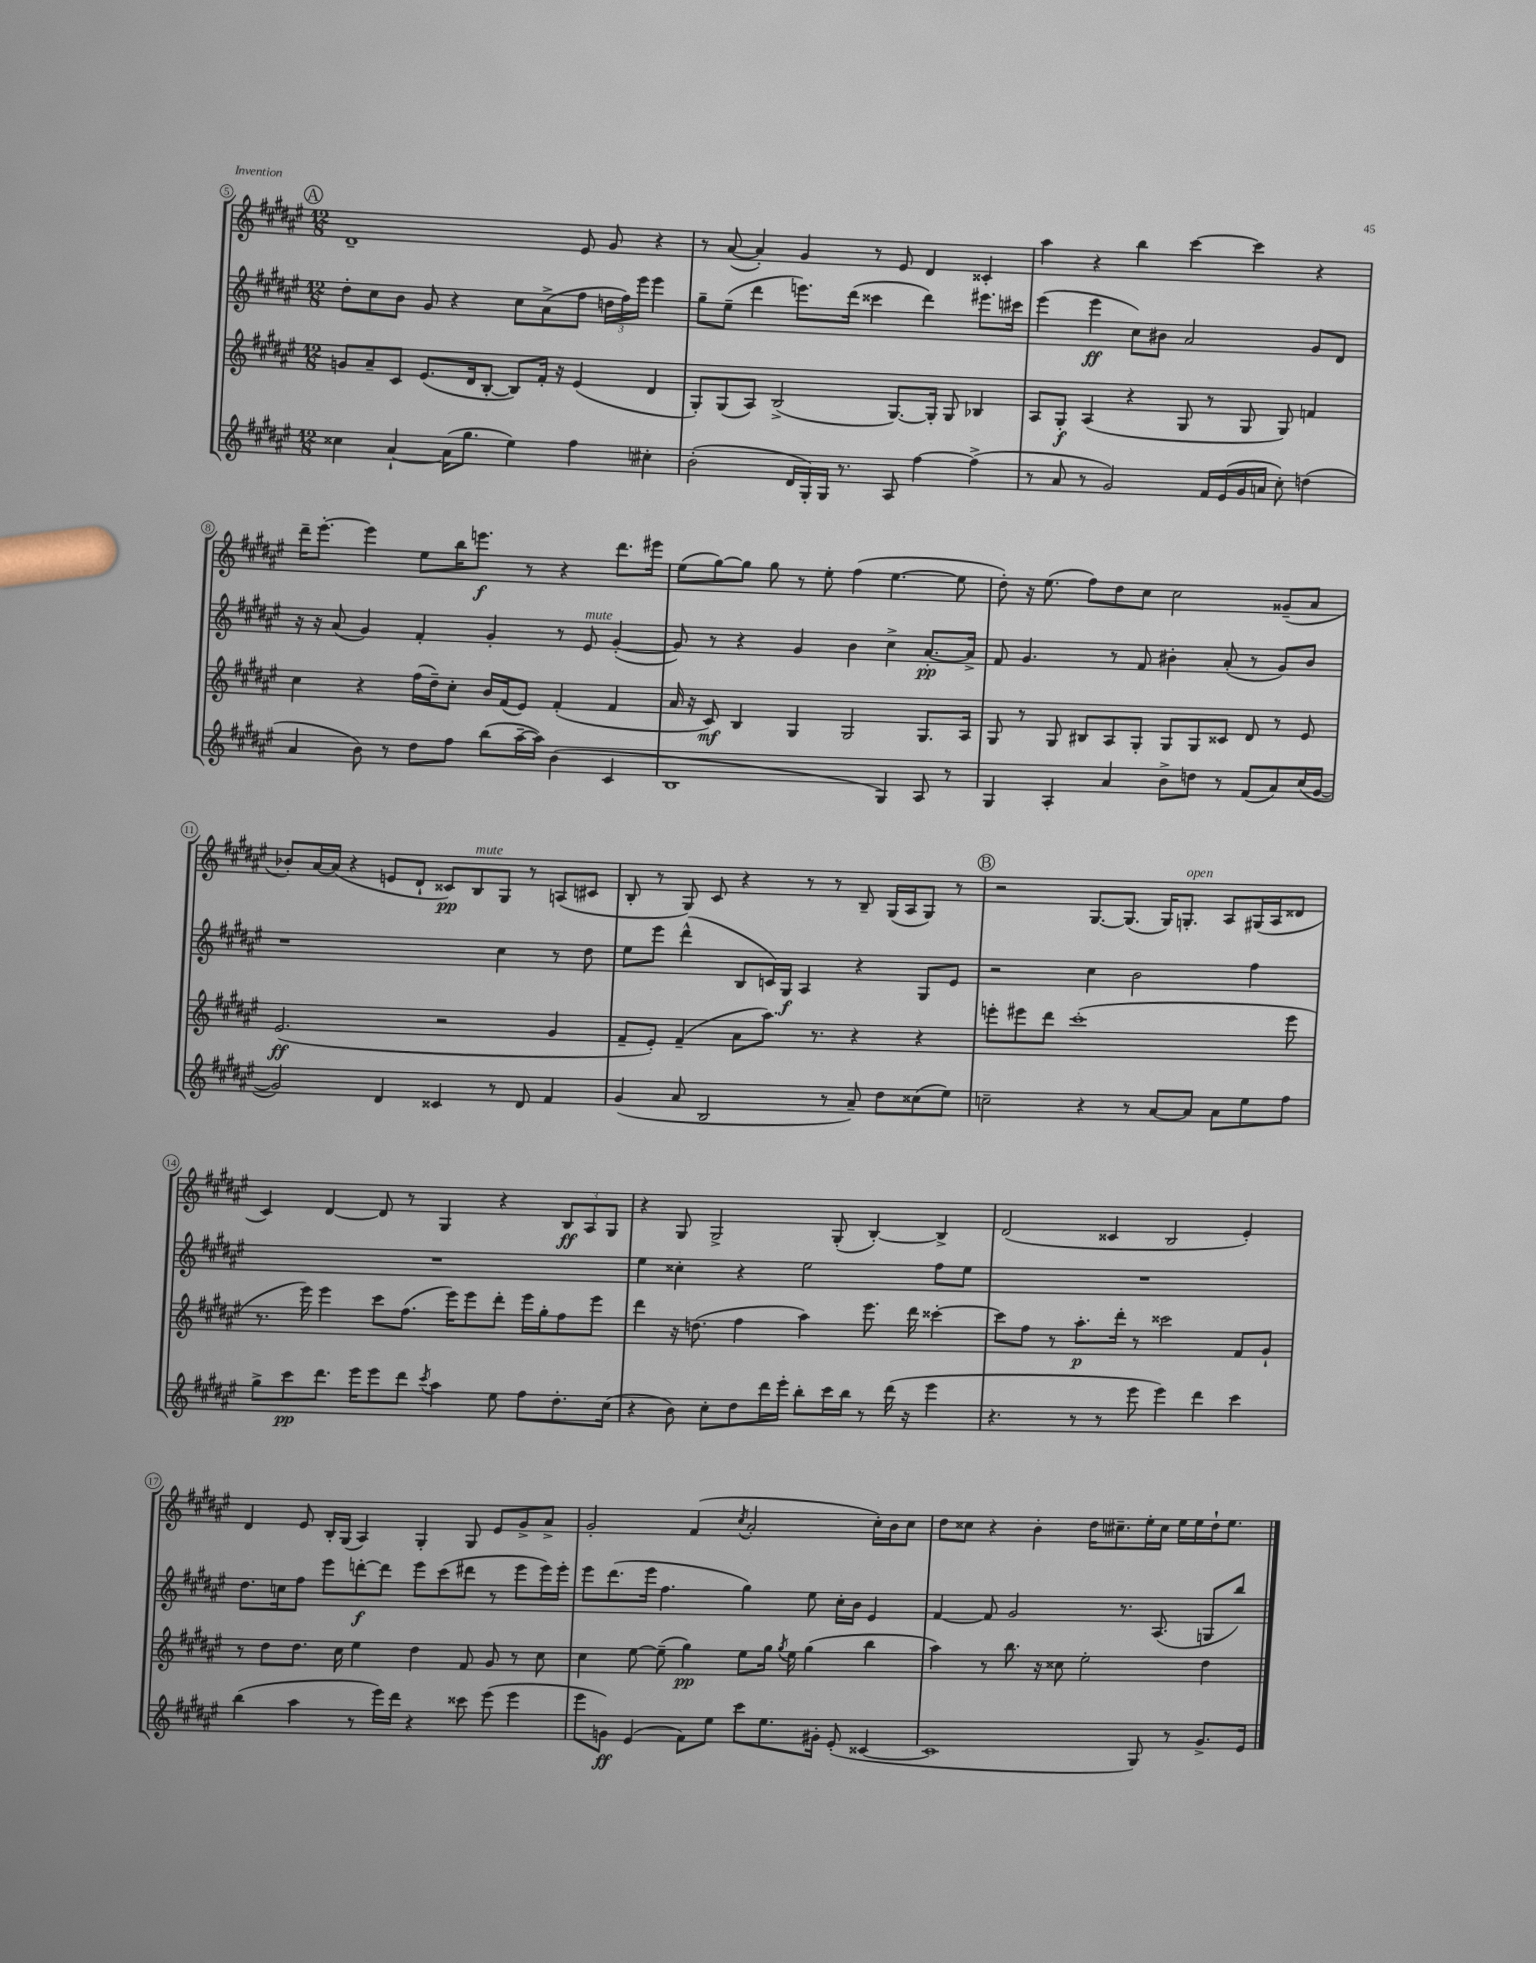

**kern	**kern	**kern	**kern
*staff4	*staff3	*staff2	*staff1
*clefG2	*clefG2	*clefG2	*clefG2
*k[f#c#g#d#a#e#]	*k[f#c#g#d#a#e#]	*k[f#c#g#d#a#e#]	*k[f#c#g#d#a#e#]
*M12/8	*M12/8	*M12/8	*M12/8
4cc##	8g	8dd#'	1d#~
.	8a#~	8cc#	.
[4a#`	8c#	8b	.
.	(8.e#	8g#	.
(16a#]	.	4r	.
8.gg#	16d#	.	.
.	[8B'	.	.
4ee#)	8B])	8cc#	.
.	16f#'	(8a#^	.
.	16r	.	.
4ff#	(4e#	8ff#	8e#
.	.	24dd	8g#
.	.	24ff#)	.
.	.	24eee#	.
4cc#'	4d#	4eee#	4r
=	=	=	=
(2b'	8G#')	8gg#~	8r
.	(8G#	(8ee#~	([8a#
.	8A#)	4ddd#	4a#'])
.	(2B^	.	.
16d#	.	8.eee)	4g#
16G#')	.	.	.
16G#	.	.	.
8.r	.	(16ddd#	.
.	.	4ccc##	8r
8A#	[8.G#)	.	8e#
[4ff#	.	4ddd#)	4d#
.	16G#']	.	.
.	8G#	.	.
(4ff#^]	4B-	8.eee#	4c##'
.	.	16ccc#	.
=	=	=	=
8r	8A#	(4eee#	4aa#
8a#	8G#'	.	.
8r	(4A#	4eee#	4r
2g#)	.	.	.
.	4r	8cc#)	4bb
.	.	8b#	.
.	8G#	2a#	[4ccc#
16f#	8r	.	.
(16e#	.	.	.
16g#	8G#	.	4ccc#]
16a	.	.	.
8cc#')	8G#)	.	.
(4dd	4f	8g#	4r
.	.	8d#	.
=	=	=	=
4a#	4cc#	16r	16ddd#~
.	.	16r	[8.eee#'
.	.	(8a#	.
8b)	4r	4g#)	4eee#]
8r	.	.	.
8dd#	(16ff#	4f#'	8ee#
.	16dd#~)	.	.
8ff#	8cc#'	.	16bb
.	.	.	8.eee
(8bb	16b	4g#'	.
.	(16f#	.	.
[16aa#~	8e#)	.	8r
16aa#])	.	.	.
(4b	(4f#'	8r	4r
.	.	8e#	.
4c#	4f#	([4g#'	8.ddd#
.	.	.	16eee#
=	=	=	=
1B	16a#	8g#])	(8ee#
.	16r	.	.
.	8c#)	8r	[8gg#)
.	4B	4r	8gg#]
.	.	.	8gg#
.	4G#	4g#	8r
.	.	.	8ee#'
.	2G#	4b	(4ff#
4G#)	.	4cc#^	[4.ee#
8A#	8.G#	[8.a#'	.
8r	.	.	8ee#]
.	16A#	16a#^]	.
=	=	=	=
4G#	8G#	8f#	8dd#')
.	8r	4.g#	16r
.	.	.	(8.ee#
4A#'	8G#	.	.
.	8B#	.	8ff#)
4a#	8A#	8r	8dd#
.	8G#'	8f#	8cc#
8b^	8G#	4b#'	2cc#
8dd	8G#	.	.
8r	8c##	(8a#'	.
(8f#	8d#	8r	.
8a#)	8r	8g#)	(8g##~
(16cc#	8e#	8b#	8a#
[16g#	.	.	.
=	=	=	=
2g#])	(2.e#	1r	8b-')
.	.	.	[16a#
.	.	.	(16a#]
.	.	.	4r
4d#	.	.	8e
.	.	.	8d#`
4c##	2r	.	8c##)
.	.	.	8B
8r	.	4cc#	8G#
8d#	.	.	8r
4f#	4g#	8r	(8A
.	.	8dd#	8c#
=	=	=	=
(4g#	8f#~	8ee#	8B'
.	8e#')	8eee#	8r
8a#	(4f#~	(4ddd#^^	8G#)
2B	.	.	8c#
.	8a#	8B	4r
.	8.aa#)	16c)	.
.	.	16G#	.
.	.	4A#	8r
.	8.r	.	.
8r	.	.	8r
8a#~)	4r	4r	8B~
8dd#	.	.	(16G#
.	.	.	16A#
(8cc##	4r	8G#	8G#)
8ee#)	.	8e#	8r
=	=	=	=
2cc~	8eee'	2r	2r
.	8eee#	.	.
.	8ddd#	.	.
.	(1ccc#'	.	.
4r	.	4cc#	[8.G#
.	.	.	(8.G#]
8r	.	2b	.
[8a#	.	.	16G#)
.	.	.	8.G'
8a#]	.	.	.
8a#	.	.	8A#
8ee#	.	4ff#	(16G#
.	.	.	16A#
8ff#	8eee#	.	8d##
=	=	=	=
8gg#^	8.r	1.r	4c#)
8ccc#	.	.	.
.	16eee#)	.	.
8.ddd#	4eee#	.	[4d#
16eee#	.	.	.
8eee#	8ccc#	.	8d#]
8ddd#	(8.ff#	.	8r
8qccc#	.	.	.
4aa#	.	.	4G#
.	16eee#)	.	.
.	8eee#	.	.
8ee#	8ddd#'	.	4r
8ff#	16eee#	.	.
.	16gg#'	.	.
8.dd#'	8ff#	.	12B
.	.	.	12A#
.	8eee#	.	.
.	.	.	12G#
(16cc#	.	.	.
=	=	=	=
4r	4ddd#	4ee#	4r
8b)	16r	4cc##'	8G#
.	(8.dd	.	.
8cc#'	.	.	2G#^
8dd#	4ff#	4r	.
16ddd#	.	.	.
16eee#'	.	.	.
8bb'	4aa#)	2ee#	.
16ccc#	.	.	(8G#'
16bb	.	.	.
8r	8.eee#	.	[4B')
(16ddd#	.	.	.
16r	16ddd#	.	.
4eee#	[4ccc##'	8ff#	4B^]
.	.	8ee#	.
=	=	=	=
4.r	8ccc##]	1.r	(2d#
.	8ff#	.	.
.	8r	.	.
8r	8.aa#'	.	.
8r	.	.	4c##
.	16ddd#'	.	.
8eee#	8r	.	.
4eee#)	2ccc##	.	2B
4ddd#	.	.	.
4ccc#	8f#	.	4e#')
.	8g#`	.	.
=	=	=	=
(4bb	8r	8.dd#	4d#
.	8dd#	.	.
.	.	16cc	.
4aa#	8.dd#	8ff#	8e#
.	.	8eee#	16B'
.	16cc#	.	(16G#
8r	4ee#	[8ddd'	4A#)
16eee#)	.	8ddd]	.
16ddd#	.	.	.
4r	4dd#	8eee#	4G#'
.	.	(8ccc#	.
8ccc##	8f#	8ddd#	8G#
(8eee#	8g#	8r	8e#
4eee#	8r	8eee#	8g#^
.	8cc#	16eee#)	8a#^
.	.	16eee#'	.
=	=	=	=
8eee#	4cc#	8eee#	2g#'
8g)	.	(8.ddd#	.
(4e#	[8ee#	.	.
.	.	16eee#	.
.	(8ee#~]	4.ff#	.
8f#)	4gg#)	.	(4f#
8ee#	.	.	.
.	.	.	8qcc#
8ccc#	8ee#	4gg#)	2a#'
8.ee#	16gg#	.	.
.	8qgg#	.	.
.	16ee#	.	.
.	(4gg#	8ee#	.
16g#'	.	.	.
(8e#'	.	16cc#'	.
.	.	16b	.
[4c##	4bb	4e#	16cc#')
.	.	.	16b
.	.	.	8cc#
=	=	=	=
1c##]	4aa#)	[4f#	8dd#
.	.	.	8cc##
.	8r	8f#]	4r
.	8.bb	2g#	.
.	.	.	4b'
.	16r	.	.
.	8cc##	.	.
.	2ee#'	.	16dd#
.	.	.	8.cc#~
.	.	8.r	.
8G#)	.	.	16ee#'
.	.	(8.A#	16cc#
8r	.	.	16ee#
.	.	.	16ee#
8.g#^	4dd#	8G	16dd#`
.	.	.	8.ee#
.	.	8bb)	.
16e#	.	.	.
==	==	==	==
*-	*-	*-	*-
